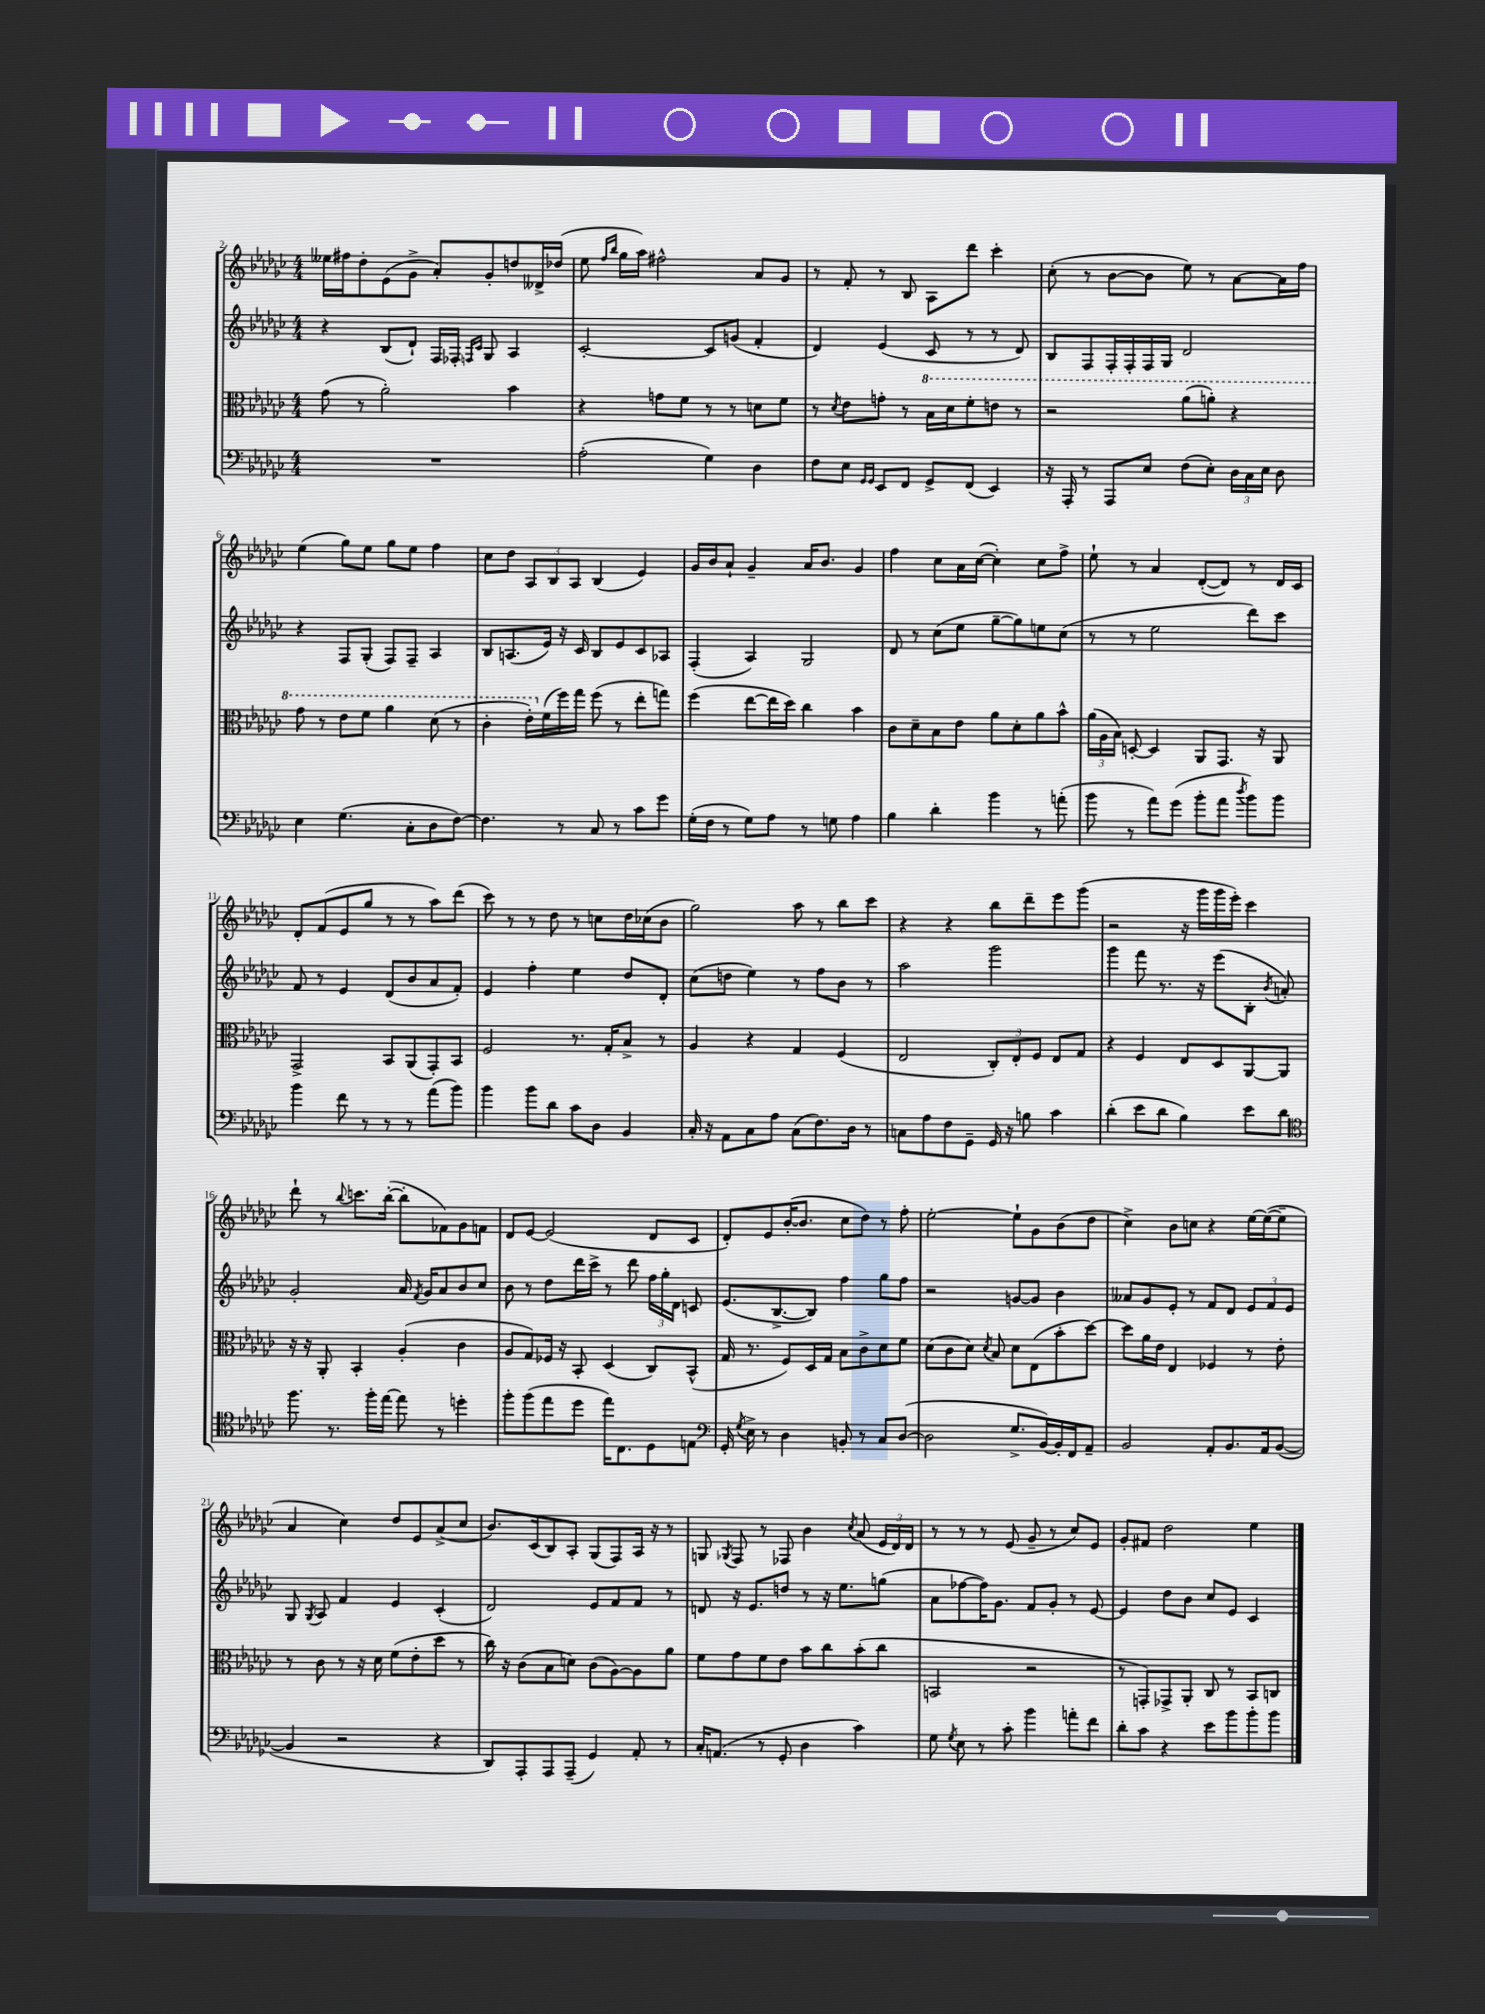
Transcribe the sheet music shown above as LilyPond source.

<<
\new StaffGroup <<
\new Staff = "s0" {
    \clef treble \key ges \major \numericTimeSignature \time 4/4
    \autoBeamOff eeses''16[ fis''16 des''8-. ees'8( ges'8]-> aes'8[-.) ges'8-. d''8 deses'16-> des''16]( |
    ees''8 \grace { f''16[ bes''16] } ges''16[ aes''16]) fis''2-^ aes'8[ ges'8] |
    r8 f'8-. r8 bes8 aes8[ des'''8] ces'''4-. |
    ces''8-.( r8 bes'8[~ bes'8] ees''8) r8 aes'8[~ aes'16 f''16] |
    ees''4( ges''8[) ees''8] ges''8[ ees''8] f''4 |
    ces''8[ des''8] \tuplet 3/2 { aes8[ bes8 aes8] } bes4( ees'4) |
    ges'16[ bes'16 aes'8]-! ges'4-- aes'16[ bes'8.] ges'4 |
    f''4 ces''8[ aes'16 ces''16]~( ces''4-.) ces''8[ f''8]-> |
    ees''8-! r8 aes'4 des'8[~-.( des'8]) r8 des'16[ ces'16] |
    des'8[-. f'8( ees'8 ges''8] r8 r8 aes''8[) des'''8]( |
    ces'''8) r8 r8 des''8 r8 c''8[ des''16 ces''16( bes'8] |
    ges''2) aes''8 r8 bes''8[ ces'''8] |
    r4 r4 bes''8[ des'''8-- ees'''8 ges'''8]( |
    r2 r16 ges'''16[ ges'''16 ees'''16]-.) ces'''4 |
    des'''8-! r8 \appoggiatura { bes''8 } c'''8.[ bes''16]~-.( bes''8[-. fes'8) ges'8 f'8] |
    des'8[ ees'8]~ ees'2( des'8[ ces'8] |
    des'8[-.) ees'8 bes'16~-.( bes'8.] ces''8[ des''8]) r8 f''8-. |
    ees''2~-. ees''8[-! ges'8 bes'8( des''8] |
    ces''4->) bes'8[ c''8] r4 ees''16[~ ees''16~( ees''8]-- |
    aes'4 ces''4) des''8[ ees'8 aes'8->( ces''8] |
    bes'8.[) ces'16( bes8) aes8]-. ges8[( f8) aes16] r16 r8 |
    g8 \acciaccatura { ges8 } f8 r8 fes8 bes'4 \acciaccatura { ces''8 } aes'8( \tuplet 3/2 { ees'16[ des'16) des'16] } |
    r8 r8 r8 ees'8( ges'8-- r8 ces''8[) ees'8] |
    ges'8[-. fis'8] des''2 ees''4 \bar "|." |
}
\new Staff = "s1" {
    \clef treble \key ges \major \numericTimeSignature \time 4/4
    \autoBeamOff r4 bes8[( des'8]-!) f16[ fes16]-. \grace { f16[ ces'16] } ges8 aes4 |
    ces'2~-. ces'8[ g'8]( f'4-. |
    des'4) ees'4( ces'8 r8 r8 des'8) |
    bes8[ f8 f16-. f16-. f16 ges16] des'2 |
    r4 f8[ ges8]-.( f8[) f8]-- aes4 |
    bes8[ a8.( ees'16]) r16 ces'16 bes8[ ees'8 ces'8 aes8] |
    f4-.( aes4) ges2 |
    des'8 r8 ces''8[( ees''8] ges''8[~-- ges''8) e''8 ces''8]( |
    r8 r8 ees''2 des'''8[) ces'''8] |
    f'8 r8 ees'4 des'8[( bes'8 aes'8 f'8]-.) |
    ees'4 f''4-. ees''4 des''8[ des'8]-. |
    ces''8[( d''8] ees''4) r8 f''8[ bes'8] r8 |
    aes''2 ges'''2 |
    ges'''4 f'''8 r8. r16 ees'''8[( bes8]-. \acciaccatura { bes'8 } a'8-.) |
    ges'2-. aes'16 \acciaccatura { f'8 } ges'16[ aes'8 bes'8 ces''8] |
    bes'8 r8 des''8[ des'''16 ces'''16]-> r8 des'''8 \tuplet 3/2 { f''16[ ges''16-. des'16] } c'8 |
    ees'8.[( bes8.~-> bes8]) f''4 ges''8[ f''8] |
    r2 g'8[~ g'8] bes'4 |
    aeses'8[ ges'8 ees'8]-. r8 f'8[ des'8] \tuplet 3/2 { ees'8[ f'8 ees'8] } |
    ges8 \acciaccatura { ges8 } aes8 f'4 ees'4 ces'4-.( |
    des'2) ees'8[ f'8 f'8] r8 |
    d'8 r16 ees'8.[ d''8] r8 r16 ees''8.[ g''8]( |
    aes'8[ fes''8~ fes''16) ges'8.] f'8[ ges'8]-. r8 ees'8~ |
    ees'4 des''8[ bes'8] ces''8[ ees'8] ces'4 \bar "|." |
}
\new Staff = "s2" {
    \clef alto \key ges \major \numericTimeSignature \time 4/4
    \autoBeamOff ges'8( r8 aes'2-.) bes'4 |
    r4 g'8[ f'8] r8 r8 d'8[ f'8] |
    r8 \acciaccatura { des'8 } ees'8[ g'8]-. r8 \ottava #1 bes'16[ des''16 f''8-. e''8] r8 |
    r2 aes''8[( a''8]-.) r4 |
    ges''8 r8 ees''8[ f''8] aes''4 des''8( r8 |
    ces''4-. ees''16[-.) \ottava #0 f'16( f''16) ges''16] f''8( r8 ees''8[-. g''8]) |
    f''4( ees''8[~ ees''16 des''16]) ces''4 bes'4 |
    ces'8[ des'8-- bes8 ees'8] aes'8[ des'8-. aes'8 bes'8]-^ |
    \tuplet 3/2 { aes'16[( aes16 bes16]) } d8~-. d4 aes,8[ ges,8.] r16 aes,8 |
    ges,2-> bes,8[ aes,8( ges,8-.) bes,8] |
    f2 r8. ges16[-. bes8]-> r8 |
    aes4 r4 ges4 f4( |
    ees2 \tuplet 3/2 { ces8[-.) ees8-. f8] } ees8[ ges8] |
    r4 f4 ees8[ des8 aes,8~ aes,8] |
    r16 r16 aes,8-. bes,4-. aes4-.( ces'4 |
    aes8[ ges8) fes16] r16 bes,8-. des4( ces8[) bes,8]-^( |
    ges16 r8. f8[) des16 ges16] bes8[ ces'8-> des'8 f'8] |
    des'8[( ces'8 des'8]) \acciaccatura { des'8 } bes8 des'8[ ees8( bes'8-. des''8]~) |
    des''8[ aes'16 ees'16] ees4 fes4 r8 ees'8-. |
    r8 ces'8 r8 r16 des'16 f'8[( ees'8-. des''8] r8 |
    ces''16) r16 ces'8[( bes8 d'8]) ces'8[( aes8~) aes8 aes'8] |
    f'8[ ges'8 f'8 ees'8] bes'8[ ces''8 bes'8-.( ces''8] |
    b,2 r2 |
    r8 g,8[-.) ges,8-> aes,8]-. ces8 r8 bes,8[ c8] \bar "|." |
}
\new Staff = "s3" {
    \clef bass \key ges \major \numericTimeSignature \time 4/4
    \autoBeamOff R1 |
    aes2-.( ges4) des4 |
    f8[ ees8] \grace { ges,16[ ges,16] } ees,8[ f,8] ges,8[-> f,8]( ees,4) |
    r16 aes,,16-. r8 aes,,8[ ees8] f8[( ees8]-.) \tuplet 3/2 { des16[ ces16 ees16] } des8 |
    ees4 ges4.( ces8[-. des8 f8]~) |
    f4. r8 ces8 r8 ces'8[ ges'8] |
    ges16[-.( f16] r8 ges8[) aes8] r8 g8 aes4 |
    bes4 des'4-. bes'4 r8 a'8-.( |
    bes'8 r8 aes'8[) ges'8]( bes'8[-. aes'8] \acciaccatura { des''8 } bes'8[) bes'8] |
    bes'4 f'8 r8 r8 r8 aes'8[( bes'8]) |
    bes'4 bes'8[ des'8] ces'8[ des8] bes,4 |
    ces16-. r16 aes,8[ ces8 aes8] ces8[( f8.) des16] r8 |
    c8[ aes8 f8 ges,8]-- ges,16 r16 b8 ces'4 |
    des'4-.( ees'8[ des'8] bes4) ees'8[ des'8] |
    \clef tenor f''8. r8. f''16[-. ees''16]~ ees''8 r8 d''4-. |
    f''8[-. f''8( ees''8 des''8] ees''16[) ces8. des8 e8] |
    \clef bass ges,16-. \acciaccatura { ges8 } ees16-> r8 des4 b,8-. r8 ces8[ des8]~( |
    des2 ges8.[-> bes,16~) bes,16-. f,16 aes,8]-- |
    bes,2 aes,8[-. bes,8. aes,16 bes,8]~( |
    bes,4 r2 r4 |
    des,8[) aes,,8-. aes,,8 aes,,8]--( ges,4) aes,8-. r8 |
    ces16[-. a,8.]( r8 ges,8-. des4 ces'4) |
    ges8 \acciaccatura { ges8 } ees8 r8 ces'8-. bes'4 a'8[-. f'8] |
    des'8[-. ces'8] r4 ees'8[ bes'8 bes'8-. bes'8] \bar "|." |
}
>>
>>
\layout { \context { \Score currentBarNumber = #2 } }
